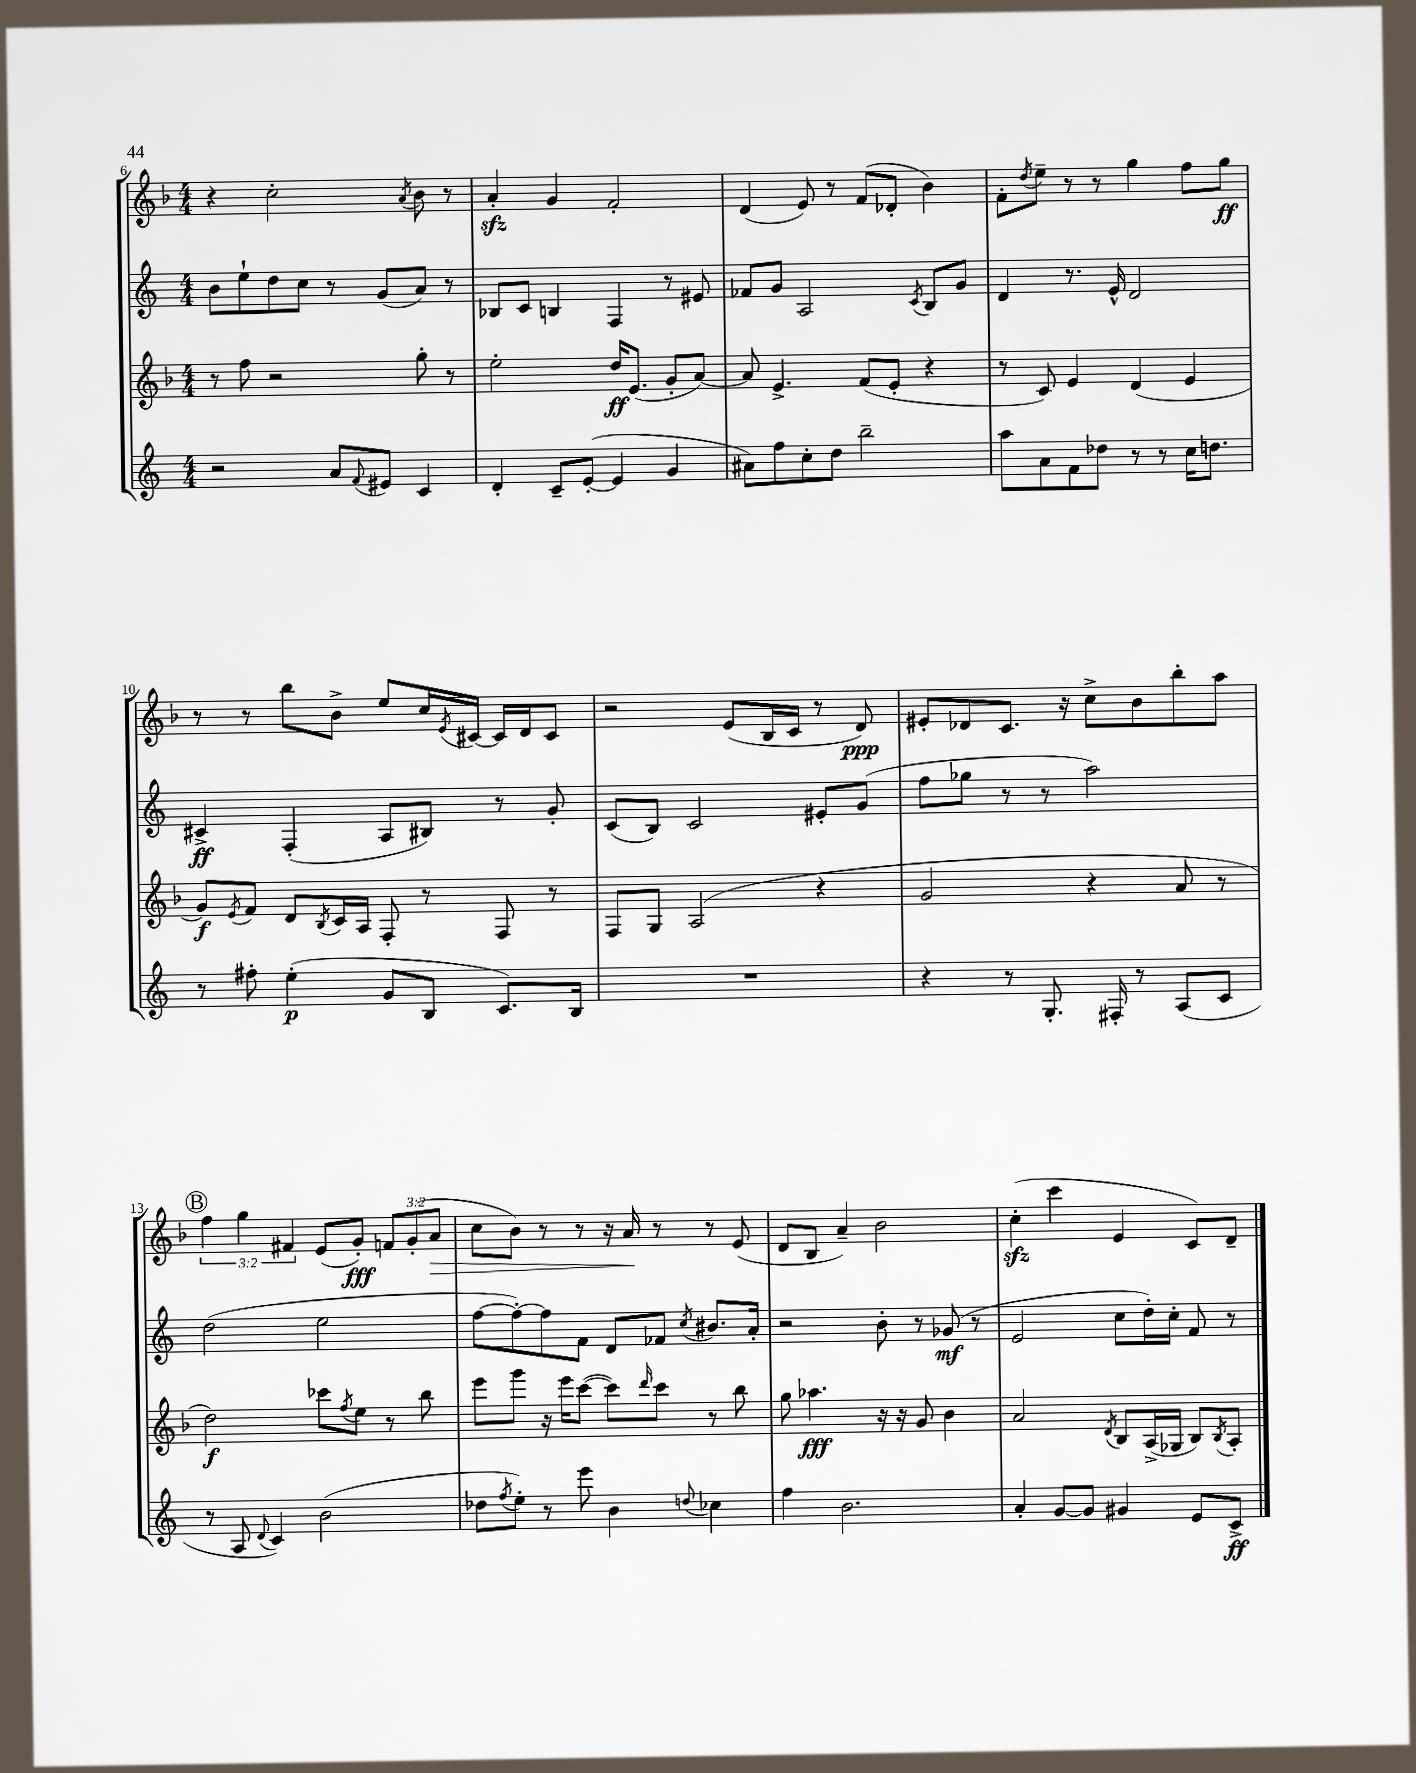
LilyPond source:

<<
\new StaffGroup <<
\new Staff = "s0" {
    \clef treble \key f \major \numericTimeSignature \time 4/4 \override Staff.TupletNumber.text = #tuplet-number::calc-fraction-text
    r4 c''2-. \acciaccatura { a'8 } bes'8 r8 |
    a'4-.\sfz g'4 f'2-. |
    d'4( e'8) r8 f'8( des'8-. bes'4) |
    f'8-. \acciaccatura { d''8 } e''8-- r8 r8 g''4 f''8 g''8\ff |
    r8 r8 bes''8 bes'8-> e''8 c''16 \acciaccatura { e'8 } cis'16~ cis'16 d'16 cis'8 |
    r2 e'8( bes16 c'16 r8 d'8\ppp) |
    eis'8-. des'8 c'8. r16 c''8-> bes'8 bes''8-. a''8 |
    \mark \markup { \circle "B" } \tuplet 3/2 { f''4 g''4 fis'4 } e'8( g'8-.\fff) \tuplet 3/2 { f'8 g'8-.( a'8\> } |
    c''8 bes'8) r8 r8 r16 a'16\! r8 r8 e'8( |
    d'8 bes8 a'4--) bes'2 |
    c''4-.\sfz( c'''4 e'4 c'8) d'8-- \bar "|." |
}
\new Staff = "s1" {
    \clef treble \key c \major \numericTimeSignature \time 4/4
    b'8 e''8-! d''8 c''8 r8 g'8( a'8) r8 |
    bes8 c'8 b4 f4 r8 eis'8 |
    fes'8 g'8 a2 \acciaccatura { c'8 } b8 g'8 |
    d'4 r8. e'16-^ d'2 |
    cis'4->\ff f4-.( a8 bis8) r8 g'8-. |
    c'8( b8) c'2 eis'8-. g'8( |
    f''8 ges''8 r8 r8 a''2) |
    \mark \markup { \circle "B" } d''2( e''2 |
    f''8~ f''8~-.) f''8 f'8 d'8 fes'8 \acciaccatura { c''8 } bis'8. a'16-. |
    r2 b'8-. r8 ges'8\mf( r8 |
    e'2 c''8 d''16-.) c''16-. f'8 r8 \bar "|." |
}
\new Staff = "s2" {
    \clef treble \key f \major \numericTimeSignature \time 4/4
    r8 f''8 r2 g''8-. r8 |
    e''2-. d''16\ff e'8.( g'8-. a'8~) |
    a'8 e'4.-> f'8( e'8-. r4 |
    r8 c'8) e'4 d'4( e'4 |
    g'8\f) \acciaccatura { e'8 } f'8 d'8 \acciaccatura { bes8 } c'16 a16 f8-. r8 f8 r8 |
    f8 g8 a2( r4 |
    g'2 r4 a'8 r8 |
    \mark \markup { \circle "B" } d''2\f) ces'''8 \acciaccatura { f''8 } e''8 r8 bes''8 |
    e'''8 g'''8 r16 e'''16 c'''8~( c'''8) \grace { d'''16 } c'''8 r8 bes''8 |
    g''8 aes''4.\fff r16 r16 g'8 bes'4 |
    a'2 \acciaccatura { d'8 } bes8 a16->( ges16 bes8) \acciaccatura { bes8 } a8-. \bar "|." |
}
\new Staff = "s3" {
    \clef treble \key c \major \numericTimeSignature \time 4/4
    r2 a'8 \appoggiatura { f'8 } eis'8 c'4 |
    d'4-. c'8-- e'8~-.( e'4 g'4 |
    ais'8) f''8 c''8-. d''8 b''2-- |
    a''8 a'8 f'8 des''8 r8 r8 c''16 d''8. |
    r8 fis''8-. e''4-.\p( g'8 b8 c'8.) b16 |
    R1 |
    r4 r8 g8.-. fis16-. r8 a8( c'8 |
    \mark \markup { \circle "B" } r8 a8 \appoggiatura { d'8 } c'4) b'2( |
    des''8 \acciaccatura { f''8 } e''8-.) r8 e'''8 b'4 \appoggiatura { d''8 } ces''4 |
    f''4 b'2. |
    a'4-. g'8~ g'8 gis'4 e'8 c'8->\ff \bar "|." |
}
>>
>>
\layout { \context { \Score currentBarNumber = #6 } }
